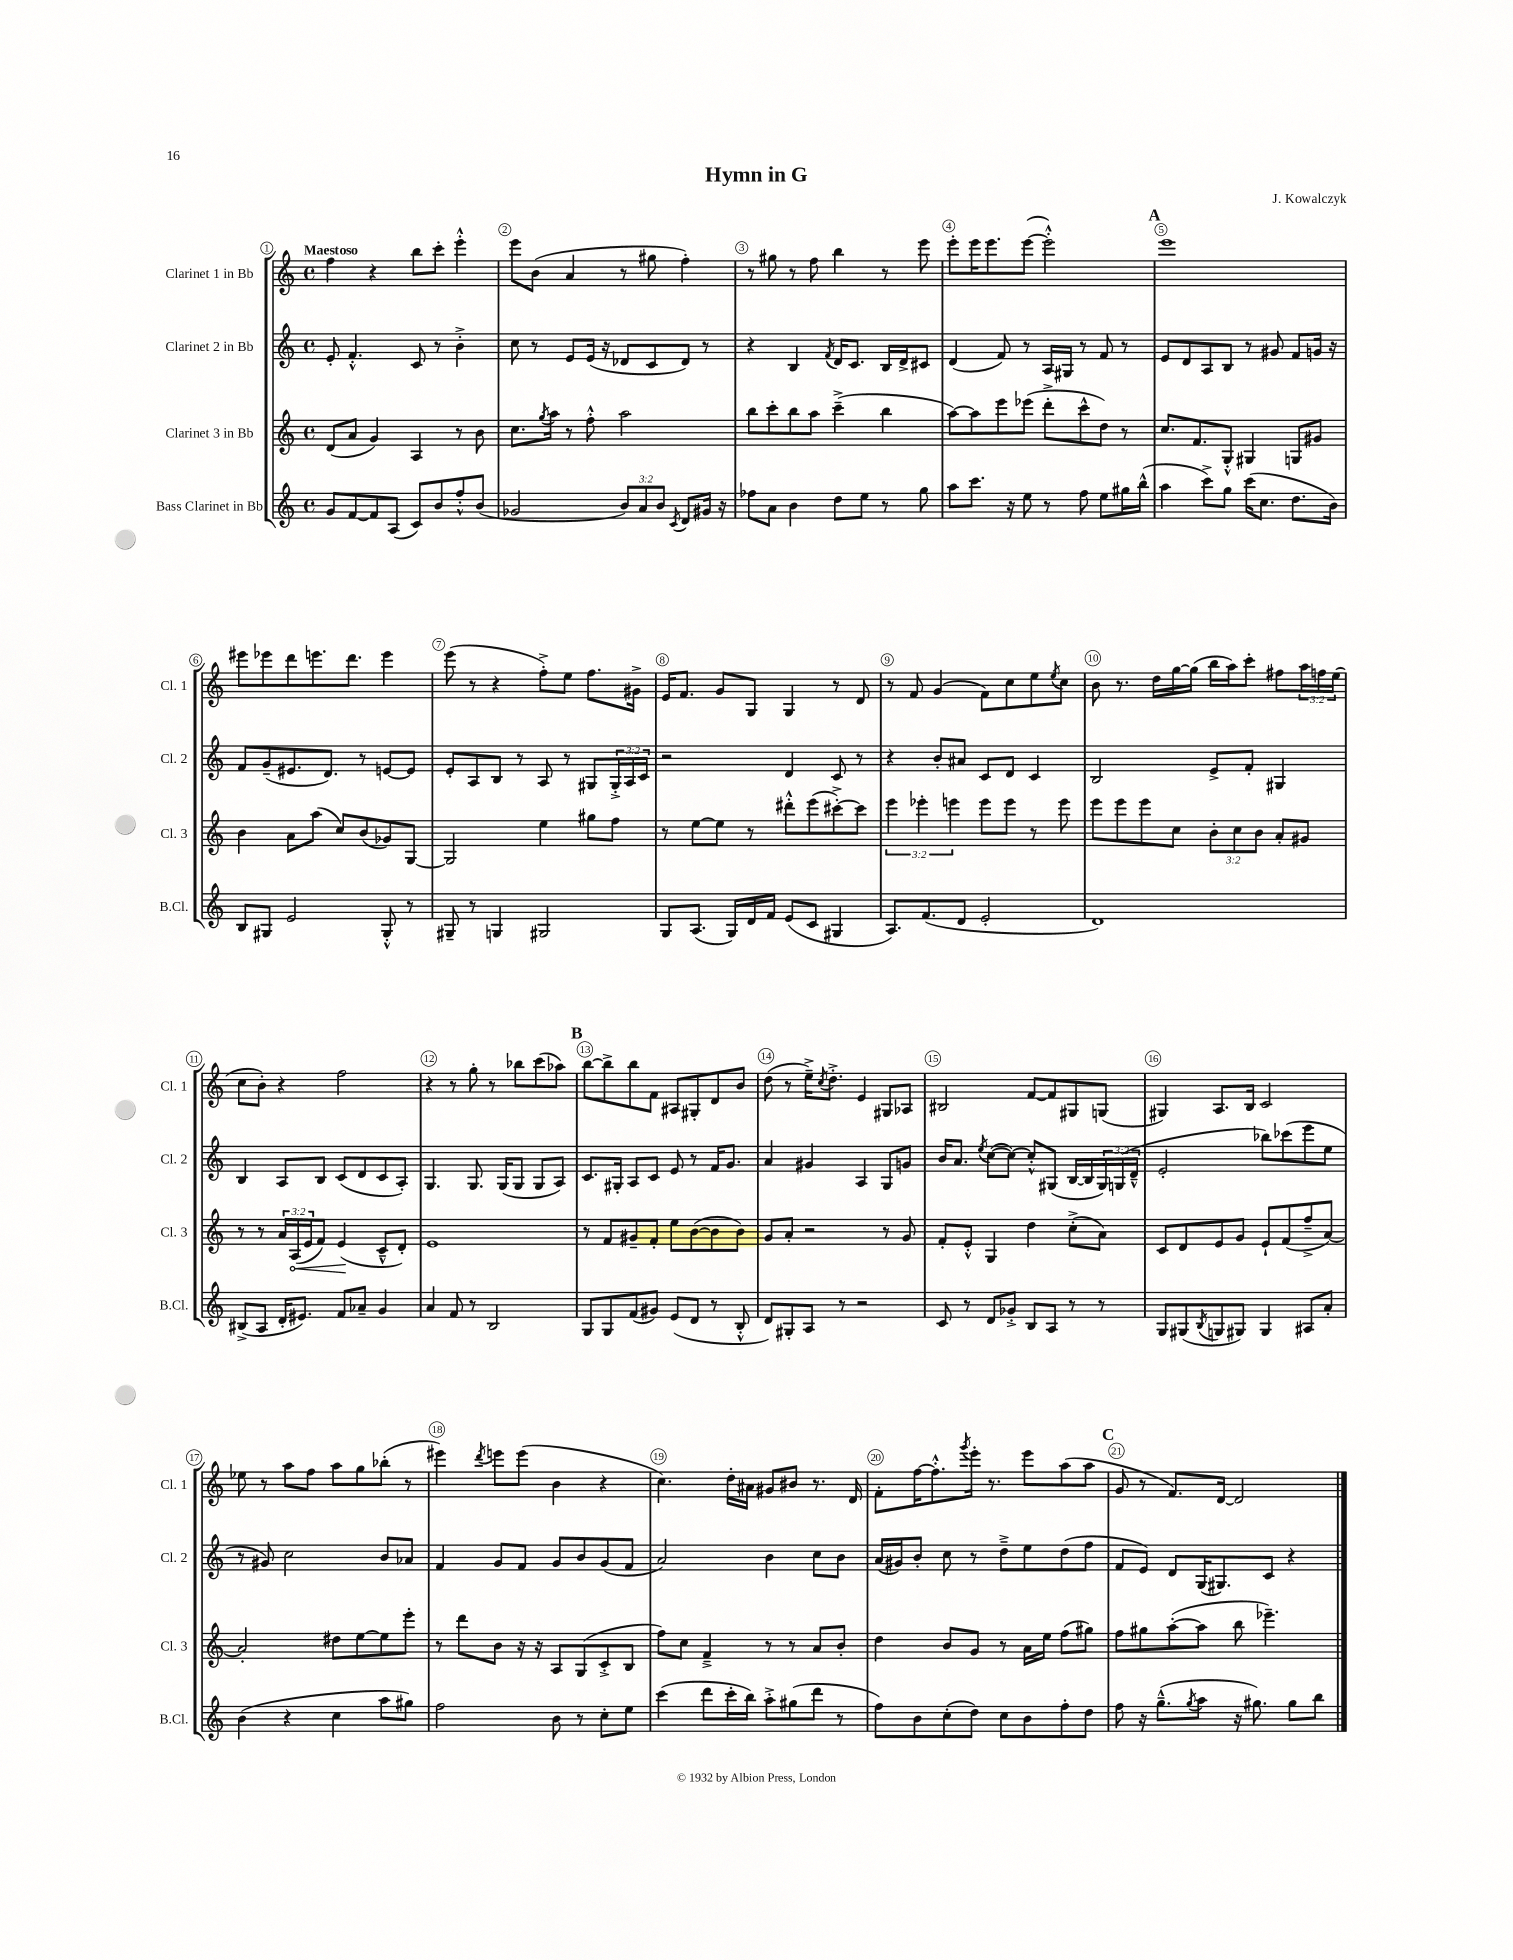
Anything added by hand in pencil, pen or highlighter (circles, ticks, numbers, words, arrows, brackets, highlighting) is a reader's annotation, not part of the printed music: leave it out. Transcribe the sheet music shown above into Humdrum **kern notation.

**kern	**kern	**kern	**kern
*staff4	*staff3	*staff2	*staff1
*clefG2	*clefG2	*clefG2	*clefG2
*k[]	*k[]	*k[]	*k[]
*M4/4	*M4/4	*M4/4	*M4/4
*met(c)	*met(c)	*met(c)	*met(c)
8g	(8d	8e'	4ff
[8f	8a	4.f'^^	.
8f]	4g)	.	4r
(8A	.	.	.
8c)	4A	8c	8bb
8b	.	8r	8ccc'
8ff'^^	8r	4b'^	4eee'^^
(8b	8b	.	.
=	=	=	=
2g-	8.cc	8cc	8eee
.	.	8r	(8b
.	8qgg	.	.
.	16aa	.	.
.	8r	8e	4a
.	8ff'^^	(16e	.
.	.	16r	.
12b)	2aa	8d-	8r
12a	.	.	.
.	.	8c	8gg#
12b	.	.	.
8qc	.	.	.
8d	.	8d-)	4ff')
16g#	.	8r	.
16r	.	.	.
=	=	=	=
8ff-	8bb	4r	8r
8a	8ccc'	.	8gg#
4b	8bb	4B	8r
.	8aa	.	8ff
.	.	8qf	.
8dd	(4ccc~^	16d	4bb
.	.	8.c	.
8ee	.	.	.
8r	4bb	16B	8r
.	.	16d^	.
8gg	.	8c#	8eee
=	=	=	=
8aa	[8aa)	(4d	8eee'
8.ccc	8aa]	.	16eee
.	.	.	8.eee
.	8eee	8f)	.
16r	.	.	.
8ee	(8eee-	8r	([8eee
8r	8ddd'^	16A	2eee'^^])
.	.	16G#	.
8ff	8ccc^^	8r	.
8ee	8dd)	8f	.
16gg#	8r	8r	.
(16bb^^	.	.	.
=	=	=	=
4aa	8.cc	8e	1eee
.	.	8d	.
.	8.f	.	.
8ccc^)	.	8A	.
8gg	8G'^^	8B	.
(16ccc	4G#	8r	.
8.cc	.	.	.
.	.	8g#	.
8.dd	8G	8f	.
.	8g#	16g	.
16b)	.	16r	.
=	=	=	=
8B	4b	8f	8eee#
8G#	.	(8g~	8eee-
2e	8a	8.e#	8ddd
.	(8aa	.	8.eee
.	.	8.d)	.
.	8cc)	.	.
.	.	.	8.ddd
.	(8b	8r	.
8G#'^^	8g-)	[8e	4eee
8r	[8G	8e]	.
=	=	=	=
8G#~	2G]	8e'	(8eee
8r	.	8A	8r
4G	.	8B	4r
.	.	8r	.
2G#	4ee	8A	8ff'^)
.	.	8r	8ee
.	8gg#	8G#	8.ff
.	8ff	24G#'^	.
.	.	24A	.
.	.	.	16g#^
.	.	24c	.
=	=	=	=
8G	8r	2r	16e
.	.	.	8.f
(8.A	[8ee	.	.
.	8ee]	.	8g
16G)	.	.	.
16d	8r	.	8G
16f	.	.	.
(8e	8ddd#'^^	4d	4G
8c	(8eee	.	.
4G#	[8ccc#'^)	8c	8r
.	8ccc#]	8r	8d
=	=	=	=
8.A)	6eee	4r	8r
.	.	.	8f
.	6eee-'	.	.
(8.f	.	.	.
.	.	8b'	(4g
.	6eee	.	.
8d	.	8a#	.
2e'	8eee	8c	8f)
.	8eee	8d	8cc
.	8r	4c	8ee
.	.	.	8qee
.	8eee	.	8cc
=	=	=	=
1d)	8eee	2B	8b
.	8eee	.	8.r
.	8eee	.	.
.	.	.	16dd
.	8cc	.	[16gg
.	.	.	(16gg]
.	12b'	8e^	16bb
.	.	.	16aa)
.	12cc	.	.
.	.	8f'	8ccc'
.	12b	.	.
.	8a'	4G#	8ff#
.	8g#	.	24aa
.	.	.	24ff
.	.	.	(24ee
=	=	=	=
(8B#^	8r	4B	8cc
8A	8r	.	8b')
16d'	24a	8A	4r
.	(24A	.	.
8.e#)	.	.	.
.	24e	.	.
.	8f)	8B	.
8f	(4e	(8c	2ff
8a-~	.	8d	.
4g	8c~^^	8c	.
.	8d')	8A')	.
=	=	=	=
4a	1e	4.G	4r
8f	.	.	8r
8r	.	8.G	8gg'
2B	.	.	8r
.	.	(16G	.
.	.	8G	8bb-
.	.	8G	(8ccc
.	.	8A)	8aa-)
=	=	=	=
8G	8r	8.c	[8bb
8G	8f	.	8bb^]
.	.	16G#'	.
(8f	8g#~	8A	8bb
8g#)	8f'	8c	8f
(8e	8ee	8e	8A#
8d	([8b	8r	8G#'
8r	8b]	16f	8d
.	.	8.g	.
8B'^^	8b)	.	8b
=	=	=	=
8d)	8g	4a	(8dd
8G#'	8a'	.	8r
8A	2r	4g#	16ee~^)
.	.	.	8qcc
.	.	.	8.dd'^
8r	.	.	.
2r	.	4A	4e
.	8r	8G	8G#
.	8g	8g	8A-
=	=	=	=
8c	8f'	16b	2B#
.	.	8.a	.
8r	8e'^^	.	.
.	.	8qee	.
8d	4G	([8cc	.
8g-'^	.	8cc_)	.
8B	4dd	8cc'^^]	[8f
8A	.	(8G#	8f]
8r	(8cc'^	[16B	8G#
.	.	16B]	.
8r	8a)	24G#)	(8G
.	.	(24G	.
.	.	24d~^^	.
=	=	=	=
8G	8c	2e'	4G#)
(8G#	8d	.	.
8qB	.	.	.
8G	8e	.	8.A
8G#)	8g	.	.
.	.	.	16B
4G#	8e`	8bb-)	2c
.	(8f	(8ccc-	.
8A#	8ff~^	8eee	.
8a'	[8a)	8ee	.
=	=	=	=
(4b	2a']	8r	8ee-
.	.	8g#)	8r
4r	.	2cc	8aa
.	.	.	8ff
4cc	8dd#	.	8aa
.	[8ee	.	8gg
8aa	8ee]	8b	(8bb-'
8gg#)	8eee'	8a-	8r
=	=	=	=
2ff	8r	4f	4eee#)
.	8ddd	.	.
.	.	.	8qddd
.	8b	8g	8eee
.	16r	8f	(8eee
.	16r	.	.
8b	8A	8g	4b
8r	(8G	8b	.
8cc'	8c'^	(8g	4r
8ee	8B	8f	.
=	=	=	=
(4ccc	8ff)	2a)	4.cc)
.	8cc	.	.
8ddd	4f~^	.	.
16ccc'	.	.	16dd'
16bb)	.	.	16a#
8aa'^	8r	4b	8g#
(8gg#	8r	.	8b#
8ddd	8a	8cc	8.r
8r	8b'	8b	.
.	.	.	16d
=	=	=	=
8ff)	4dd	(16a	8f'
.	.	16g#)	.
8b	.	8b'	[16ff
.	.	.	8.ff'^^]
(8cc'	8b	8cc	.
.	.	.	8qggg
8dd)	8g	8r	16eee'
.	.	.	8.r
8cc	8r	8dd~^	.
8b	16a	8ee	8eee
.	16ee	.	.
8ff'	(8ff	(8dd	(8aa
8dd	8gg#)	8ff	8aa
=	=	=	=
8ff	8ff	8f	8g
16r	8gg#	8e)	8r
(8.gg~^^	.	.	.
.	([8aa'	8d	8.f)
8qgg	.	.	.
8aa	8aa]	(16G	.
.	.	8.G#)	[16d
16r	8bb	.	2d]
8.gg#)	.	.	.
.	4.eee-~)	8c	.
8gg#	.	4r	.
8bb	.	.	.
==	==	==	==
*-	*-	*-	*-
